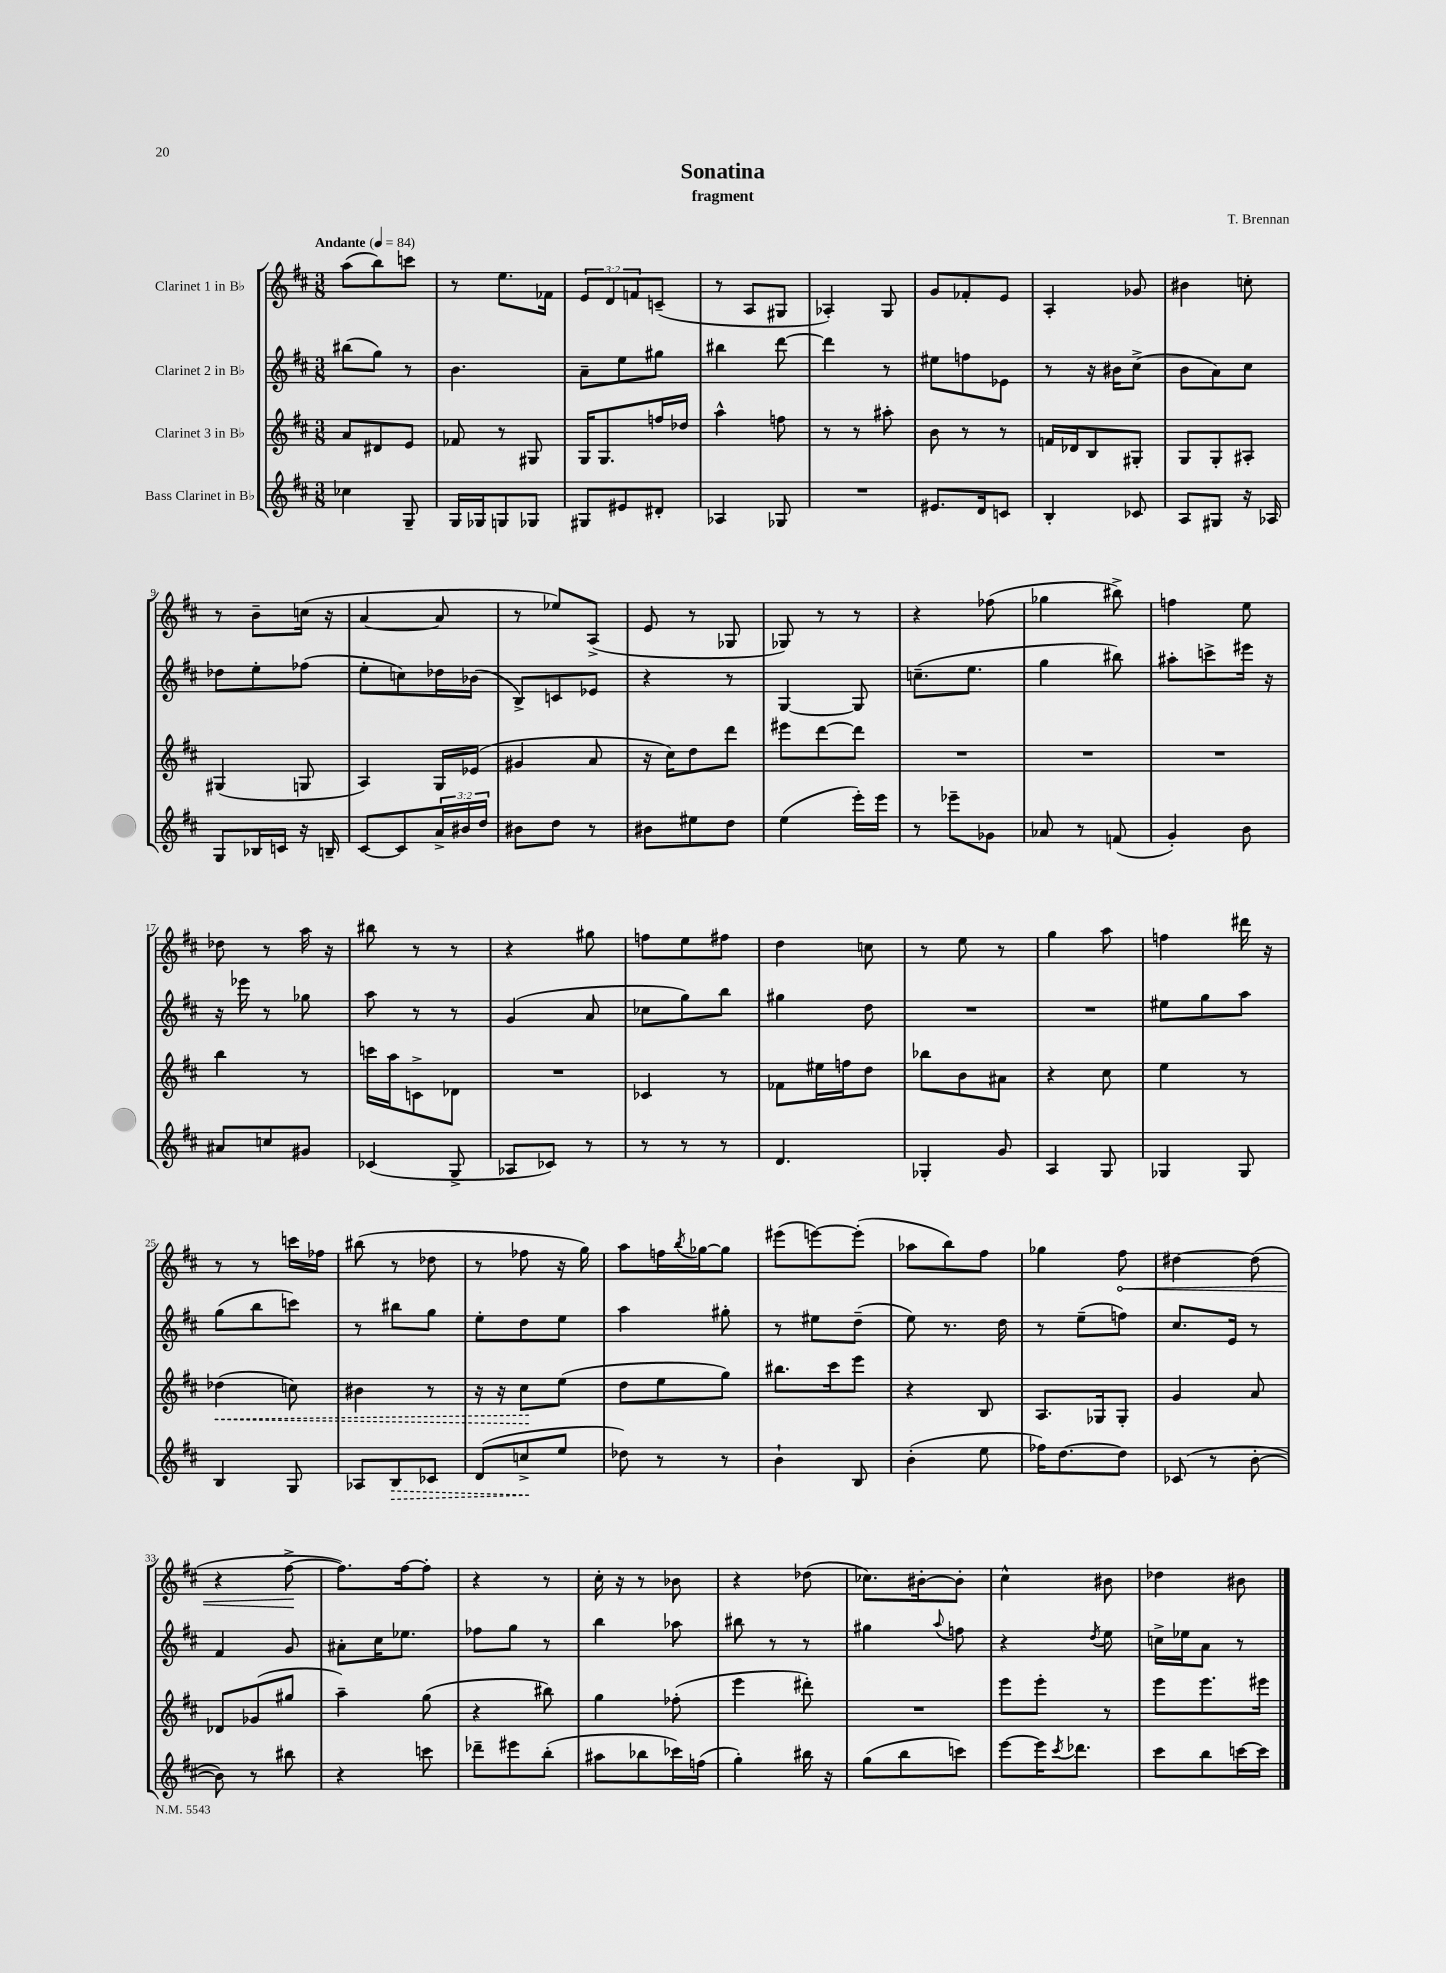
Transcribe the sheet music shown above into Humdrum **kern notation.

**kern	**kern	**kern	**kern
*staff4	*staff3	*staff2	*staff1
*clefG2	*clefG2	*clefG2	*clefG2
*k[f#c#]	*k[f#c#]	*k[f#c#]	*k[f#c#]
*M3/8	*M3/8	*M3/8	*M3/8
*MM84	*MM84	*MM84	*MM84
4cc-	8a	(8bb#	(8aa
.	8d#	8gg)	8bb)
8G~	8e	8r	8ccc
=	=	=	=
16G	8f-	4.b	8r
16G-	.	.	.
8G	8r	.	8.ee
8G-	8G#	.	.
.	.	.	16f-
=	=	=	=
8G#	16G	8a~	12e
.	8.G	.	.
.	.	.	12d
8e#	.	8ee	.
.	.	.	12f
8d#'	16ff	8gg#	(8c~
.	16dd-	.	.
=	=	=	=
4A-	4aa^^	4bb#	8r
.	.	.	8A
8G-	8ff	[8ddd	8G#
=	=	=	=
4.r	8r	4ddd]	4A-')
.	8r	.	.
.	8aa#'	8r	8G
=	=	=	=
8.e#	8b	8ee#	8g
.	8r	8ff	8f-'
16d	.	.	.
8c	8r	8e-	8e
=	=	=	=
4B'	16f	8r	4A'
.	16d-	.	.
.	8B	16r	.
.	.	16b#	.
8c-	8G#'	(8cc#^	8g-
=	=	=	=
8A	8G	8b	4b#
8G#	8G'	8a)	.
16r	8A#'	8cc#	8cc'
16A-	.	.	.
=	=	=	=
8G	(4G#	8dd-	8r
16B-	.	8ee'	8b~
16c	.	.	.
16r	8G	(8ff-	(16cc
16B~	.	.	16r
=	=	=	=
[8c#	4A)	8ee'	[4a
8c#]	.	8cc)	.
24a^	16G	16dd-	8a]
24b#	.	.	.
.	(16e-	(16b-	.
24dd	.	.	.
=	=	=	=
8b#	4g#	8B^)	8r
8dd	.	8c	8ee-)
8r	8a	8e-	(8A^
=	=	=	=
8b#	16r	4r	8e
.	16cc#)	.	.
8ee#	8dd	.	8r
8dd	8ddd	8r	8G-
=	=	=	=
(4ee	8eee#	[4G	8G-)
.	[8ddd	.	8r
16eee')	8ddd]	8G]	8r
16eee	.	.	.
=	=	=	=
8r	4.r	(8.cc~	4r
8eee-~	.	.	.
.	.	8.ee	.
8g-	.	.	(8ff-
=	=	=	=
8a-	4.r	4gg	4gg-
8r	.	.	.
(8f	.	8bb#)	8bb#^)
=	=	=	=
4g')	4.r	8aa#'	4ff
.	.	8ccc^	.
8b	.	16eee#	8ee
.	.	16r	.
=	=	=	=
8a#	4bb	16r	8dd-
.	.	16eee-	.
8cc	.	8r	8r
8g#	8r	8gg-	16aa
.	.	.	16r
=	=	=	=
(4c-	16ccc	8aa	8bb#
.	16aa	.	.
.	8c^	8r	8r
8G^	8d-	8r	8r
=	=	=	=
8A-	4.r	(4g	4r
8c-)	.	.	.
8r	.	8a	8gg#
=	=	=	=
8r	4c-	8cc-	8ff
8r	.	8gg)	8ee
8r	8r	8bb	8ff#
=	=	=	=
4.d	8f-	4gg#	4dd
.	16ee#	.	.
.	16ff	.	.
.	8dd	8dd	8cc
=	=	=	=
4G-'	8bb-	4.r	8r
.	8b	.	8ee
8g	8a#	.	8r
=	=	=	=
4A	4r	4.r	4gg
8G	8cc#	.	8aa
=	=	=	=
4G-	4ee	8ee#	4ff
.	.	8gg	.
8G-	8r	8aa	16ddd#
.	.	.	16r
=	=	=	=
4B	(4dd-	(8gg	8r
.	.	8bb	8r
8G	8cc)	8ccc)	16ccc
.	.	.	16ff-
=	=	=	=
8A-	4b#	8r	(8bb#
8B	.	8bb#	8r
8c-	8r	8gg	8dd-
=	=	=	=
(8d	16r	8ee'	8r
.	16r	.	.
8cc^	8cc#	8dd	8ff-
8ee	(8ee	8ee	16r
.	.	.	16gg)
=	=	=	=
8dd-)	8dd	4aa	8aa
8r	8ee	.	16ff
.	.	.	8qbb
.	.	.	[16gg-
8r	8gg)	8gg#'	8gg-]
=	=	=	=
4b`	8.bb#	8r	(8eee#
.	.	8ee#	[8eee)
.	16ccc#	.	.
8B	8eee	(8dd~	(8eee']
=	=	=	=
(4b'	4r	8ee)	8aa-
.	.	8.r	8bb)
8ee	8B	.	8ff#
.	.	16dd	.
=	=	=	=
16ff-)	8.A	8r	4gg-
[8.dd	.	.	.
.	.	(8ee~	.
.	16G-	.	.
8dd]	8G-'	8ff)	8ff#
=	=	=	=
(8c-	4g	8.cc#	[4dd#
8r	.	.	.
.	.	16e	.
[8b'	8a	8r	(8dd#]
=	=	=	=
8b])	8d-	4f#	4r
8r	(8g-	.	.
8bb#	8gg#	8g	[8ff#^
=	=	=	=
4r	4aa~)	8a#'	8.ff#])
.	.	16cc#	.
.	.	8.ee-	[16ff#
8ccc	(8gg	.	8ff#']
=	=	=	=
8ddd-~	4r	8ff-	4r
8eee#	.	8gg	.
(8bb'	8bb#)	8r	8r
=	=	=	=
8aa#	4gg	4bb	16cc#'
.	.	.	16r
8bb-	.	.	8r
16ccc-)	(8ff-'	8aa-	8b-
(16ff	.	.	.
=	=	=	=
4gg')	4eee	8bb#	4r
.	.	8r	.
16bb#	8ddd#')	8r	(8dd-
16r	.	.	.
=	=	=	=
(8gg	4.r	4gg#	8.cc-)
8bb	.	.	.
.	.	.	[16b#'
.	.	8qqaa	.
8ccc)	.	8ff	8b#']
=	=	=	=
[8eee	8eee	4r	4cc#^^
16eee]	8eee'	.	.
8qccc#	.	.	.
8.ddd-	.	.	.
.	.	8qdd	.
.	8r	8ee	8b#
=	=	=	=
8ccc#	8eee	16cc^	4dd-
.	.	16ee-	.
8bb	8.eee	8a	.
[16ccc	.	8r	8b#
16ccc]	16eee#	.	.
==	==	==	==
*-	*-	*-	*-
